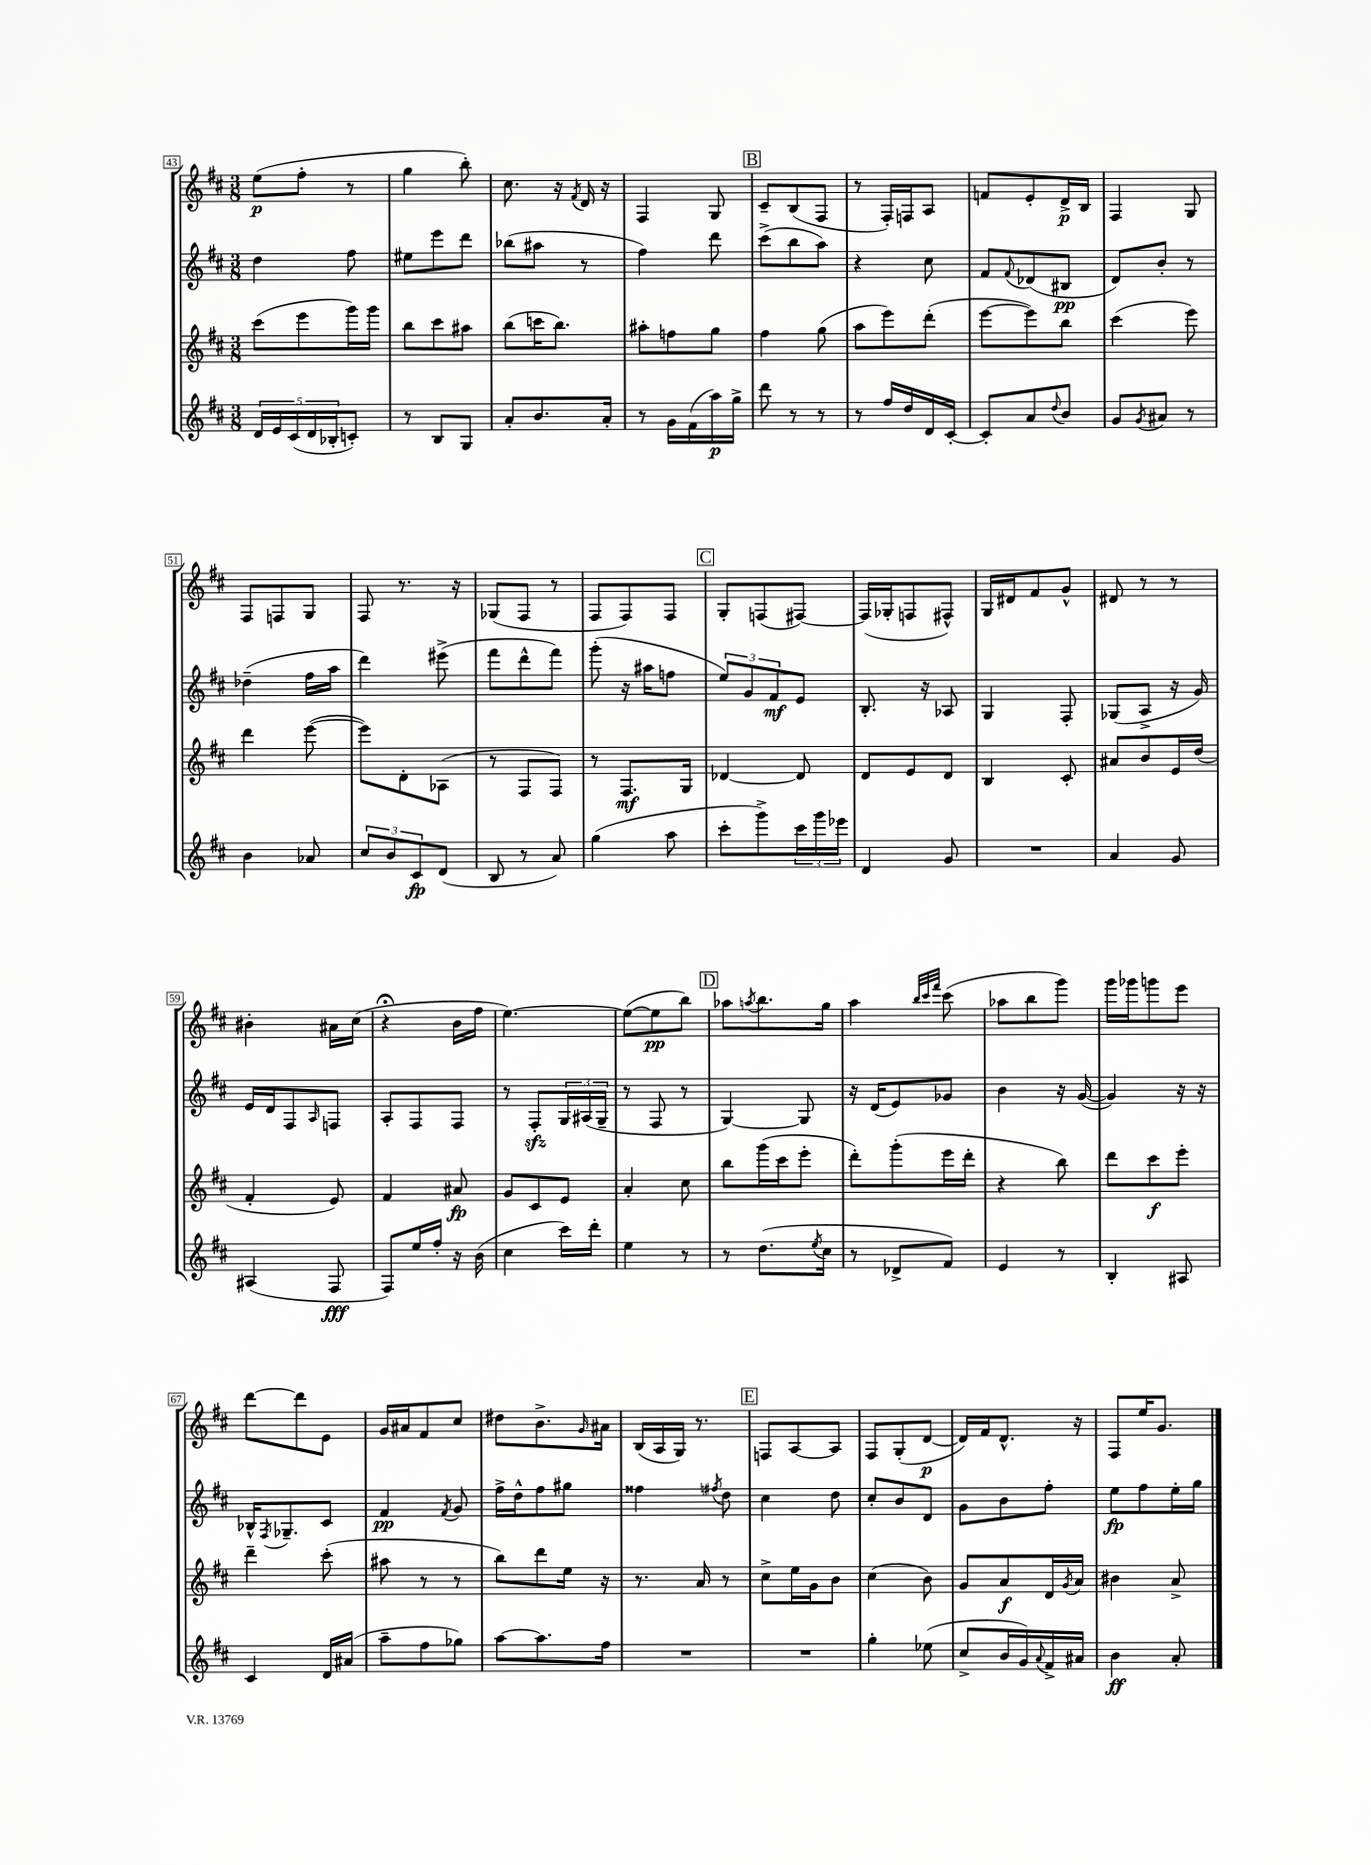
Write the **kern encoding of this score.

**kern	**kern	**kern	**kern
*staff4	*staff3	*staff2	*staff1
*clefG2	*clefG2	*clefG2	*clefG2
*k[f#c#]	*k[f#c#]	*k[f#c#]	*k[f#c#]
*M3/8	*M3/8	*M3/8	*M3/8
20d	(8ccc#	4dd	(8ee
20e	.	.	.
(20c#	.	.	.
.	8eee	.	8ff#'
20d	.	.	.
20B-'	.	.	.
8c')	16ggg)	8ff#	8r
.	16ggg	.	.
=	=	=	=
8r	8bb	8ee#	4gg
8B	8ccc#	8eee	.
8G	8aa#	8ddd	8bb')
=	=	=	=
8a'	(8bb	(8bb-	8.cc#
8.b	16ccc	8aa#	.
.	8.bb)	.	16r
.	.	.	8qf#
.	.	8r	16d
16a'	.	.	16r
=	=	=	=
8r	8aa#'	4ff#)	4F#
16g	8ff	.	.
(16f#	.	.	.
16aa)	8gg	8ddd	8G
16gg^	.	.	.
=	=	=	=
8ddd	4ff#	(8ccc#^	8c#~
8r	.	8bb	(8B
8r	(8gg	8aa)	8F#
=	=	=	=
8r	8aa	4r	8r
16ff#	8eee)	.	16F#')
16dd	.	.	16F
16d	(8ddd'	8cc#	8A
[16c#'	.	.	.
=	=	=	=
8c#']	[8eee	8f#	8f
.	.	8qqf#	.
8a	8eee])	(8d-	8e'
8qqdd	.	.	.
8b	8bb	8B#	16d^
.	.	.	16B
=	=	=	=
8g	(4ccc#	8d)	4F#
8qg	.	.	.
8a#	.	8b'	.
8r	8eee)	8r	8G
=	=	=	=
4b	4ddd	(4dd-~	8F#
.	.	.	8F
8a-	([8eee	16ff#	8G
.	.	16aa	.
=	=	=	=
12cc#	8eee])	4ddd)	8F#
12b	.	.	.
.	8d'	.	8.r
12c#	.	.	.
(8d	(8A-	(8eee#^	.
.	.	.	16r
=	=	=	=
8B	8r	8fff#	(8G-
8r	8F#	8ddd^^	8F#
8a)	8F#)	8fff#)	8r
=	=	=	=
(4gg	8r	(8ggg'	8F#
.	8.F#	16r	8F#)
.	.	16aa#	.
8aa	.	8ff	8F#
.	16G	.	.
=	=	=	=
8ccc#'	[4d-	12ee)	8G'
.	.	12g	.
8ggg^)	.	.	(8F
.	.	12f#	.
24ccc#	8d-]	8e	[8F#)
24ggg	.	.	.
24eee-	.	.	.
=	=	=	=
4d	8d	8.B'	(16F#]
.	.	.	16G-'
.	8e	.	8F
.	.	16r	.
8g	8d	8A-	8F#^^)
=	=	=	=
4.r	4B	4G	16G
.	.	.	16d#
.	.	.	8f#
.	8c#'	8F#'	8g^^
=	=	=	=
4a	8a#	(8G-	8d#
.	8b	8A^	8r
8g	16e	16r	8r
.	(16dd	16g)	.
=	=	=	=
(4A#	4f#'	16e	4b#'
.	.	16d	.
.	.	8F#	.
.	.	16qqA	.
8F#	8e)	8F	16a#
.	.	.	(16cc#
=	=	=	=
8F#)	4f#	8A'	4r;
16ee	.	8F#	.
16ff#'	.	.	.
16r	8a#	8F#	16b
(16b	.	.	16ff#
=	=	=	=
4cc#	8g	8r	[4.ee)
.	8c#	8F#'	.
16ccc#)	8e	24G	.
.	.	(24A#	.
16ddd'	.	.	.
.	.	24G~	.
=	=	=	=
4ee	4a'	8r	(8ee_
.	.	8F#	8ee]
8r	8cc#	8r	8bb)
=	=	=	=
8r	8bb	[4G)	8aa-
.	.	.	8qaa
(8.dd	(16ggg	.	8.bb
.	16ccc#	.	.
.	8eee'	8G]	.
8qee	.	.	.
16cc#	.	.	16gg
=	=	=	=
8r	8ddd')	16r	4aa
.	.	(16d	.
8d-^	(8ggg'	8e)	.
.	.	.	32qqbb
.	.	.	32qqccc#
.	.	.	32qqfff#
8f#)	16eee	8g-	(8ccc#
.	16ddd'	.	.
=	=	=	=
4e	4r	4b	8aa-
.	.	.	8bb
8r	8bb)	16r	8ggg)
.	.	([16g	.
=	=	=	=
4B'	8ddd	4g])	16ggg
.	.	.	16ggg-
.	8ccc#	.	8ggg
8A#	8eee'	16r	8eee
.	.	16r	.
=	=	=	=
4c#	4ddd~	16B-^^	[8ddd
.	.	8qF#	.
.	.	8.G-~	.
.	.	.	8ddd]
16d	(8ccc#'	8c#	8e
(16a#	.	.	.
=	=	=	=
8aa~	8aa#	4f#	16g
.	.	.	16a#
8ff#	8r	.	8f#
.	.	8qf#	.
8gg-)	8r	8g	8cc#
=	=	=	=
[8aa	8bb)	16ff#^	8dd#
.	.	16dd^^	.
8.aa]	8ddd	8ff#	8.b^
.	16ee	8gg#	.
.	.	.	16qqg
16ff#	16r	.	16a#
=	=	=	=
4.r	8.r	4ff##	(16B
.	.	.	16A
.	.	.	16G)
.	16a	.	8.r
.	.	8qff#	.
.	8r	8dd	.
=	=	=	=
4.r	8cc#^	4cc#	8F
.	16ee	.	[8A
.	16g	.	.
.	8b	8dd	8A]
=	=	=	=
4gg'	(4cc#	8cc#'	8F#
.	.	8b	(8G'
(8ee-	8b)	8d	[8d
=	=	=	=
8cc#^	8g	8g	16d])
.	.	.	16f#
16b	8a	8b	8.d^^
16g)	.	.	.
8qqa	.	.	.
16f#^	16d	8ff#'	.
.	8qg	.	.
16a#	16a	.	16r
=	=	=	=
4b	4b#	8ee	8F#
.	.	8ff#	16ee
.	.	.	8.g
8a'	8a^	16ee'	.
.	.	16gg	.
==	==	==	==
*-	*-	*-	*-
